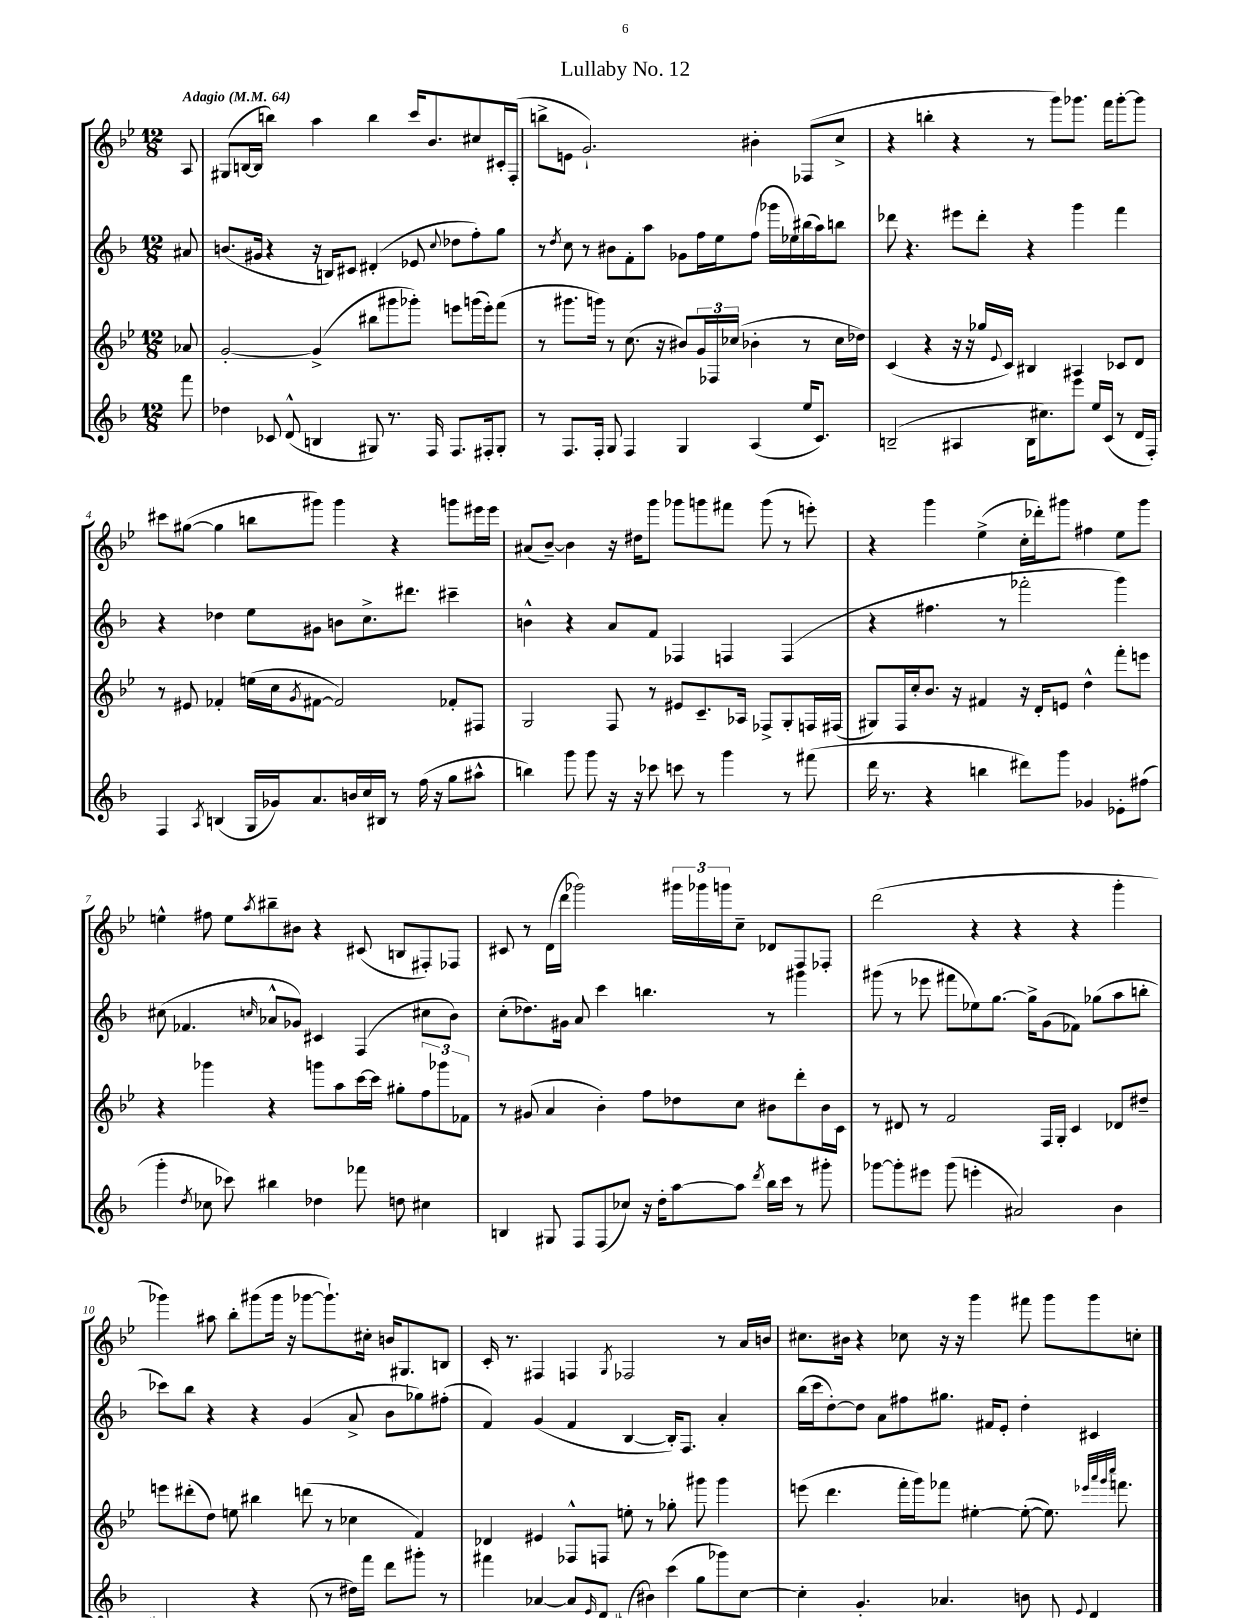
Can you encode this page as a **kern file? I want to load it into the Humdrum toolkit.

**kern	**kern	**kern	**kern
*part4	*part3	*part2	*part1
*staff4	*staff3	*staff2	*staff1
*clefG2	*clefG2	*clefG2	*clefG2
*k[b-]	*k[b-e-]	*k[b-]	*k[b-e-]
*M12/8	*M12/8	*M12/8	*M12/8
*MM64	*MM64	*MM64	*MM64
=	=	=	=
!	!	!	!LO:TX:a:B:t=Adagio
8fff\	8a-X/	8a#X/	8A/
=1	=1	=1	=1
4dd-X\	[2g'/	(8.bn/L	(8G#X/L
.	.	.	[16Bn/L
.	.	16g#X/Jk	16B/JJ]
8c-X/	.	4r	4bbn\)
(8d^^/	.	.	.
4Bn/	(4g^/]	16r	4aa\
.	.	16Bn/KL)	.
.	.	8c#X/J	.
8G#X/)	8bb#X\L	(4d#X'/	4bb\
8.r	8ggg#X\	.	.
.	8ggg-X'\J)	8e-X/	16ccc/KL
16F/	.	.	8.b-/
.	.	8qqcc/	.
8.F/L	8eeen\L	8dd-X\L	.
.	(16gggn\L	8ff'\)	8cc#X/
16F#X'/k	16eee'\J)	.	.
8G#'/J	(8fff\J	8gg\J	16c#X'/L
.	.	.	(16F'/JJ
=2	=2	=2	=2
8r	8r	8r	8bbn^\L
.	.	8qdd/	.
8.F/L	8.ggg#X\L	8cc\	8en\J
.	.	8r	2.g`/)
16F'/Jk	16gggn\Jk)	.	.
8G/	8r	8b#X\L	.
4F/	(8.cc\	8f'\	.
.	.	8aa\J	.
.	16r	.	.
4G/	8b#X/L)	8g-X\L	.
.	24g/L	16ff\L	.
.	24F-X/	.	.
.	.	16ee\J	.
.	(24cc-X/JJ	.	.
(4A/	4b-X'\	(8ff\J	4b#X'\
.	.	16ggg-X\LL	.
.	.	16ee-X\)	.
16ee/KL	8r	(16bb#X\	(8F-X/L
8.c/J)	.	16aa\J)	.
.	16cc-\LL	8bbn\J	8cc^/J
.	16dd-X\JJ)	.	.
=3	=3	=3	=3
(2Bn~/	(4c/	8ddd-X\	4r
.	.	4.r	.
.	4r	.	4bbn'\
4A#X/	16r	8eee#X\L	4r
.	16r	.	.
.	16gg-X/LL	8ddd-'\J	.
.	8qqe-/	.	.
.	16c/JJ)	.	.
16B\KL	4B#X/	4r	8r
8.cc#X\)	.	.	.
.	.	.	8ggg\L)
8eee\J	4A#X/	4ggg\	8.ggg-X\J
16ee/LL	.	.	.
(16c/JJ	.	.	16fff\KL
8r	8c-X/L	4fff\	[8ggg-'\
16d/LL	8d/J	.	8ggg-\J]
16F'/JJ)	.	.	.
!!LO:LB:g=z
=4	=4	=4	=4
4F/	8r	4r	8ccc#X\L
.	8e#X/	.	([8gg#X\J
8qA/	.	.	.
(4Bn/	4f-X'/	4dd-X\	4gg#\]
16G/LL	(16een\LL	8ee\L	8bbn\L
16g-X/J)	16cc\J	.	.
.	8qg/	.	.
8.a/	[8f#X\J	8g#X\J	8ggg#X\J)
.	2f#/])	8bn\L	4ggg#\
16bn/L	.	.	.
16cc/	.	8.cc^\	.
16B#X/JJ	.	.	.
8r	.	.	4r
.	.	8.ddd#X\J	.
(16ff\	.	.	.
16r	.	.	.
8gg\L	8f-X'/L	4ccc#X~\	8gggn\L
8aa#X^^\J	8F#X/J	.	16eee#X\L
.	.	.	16eee#\JJ
=5	=5	=5	=5
4bbn\)	2G/	4bn^^\	(8a#X/L
.	.	.	[8b-~/J)
8ggg\	.	4r	4b-\]
8ggg\	.	.	.
16r	8F/	8a/L	16r
16r	.	.	16dd#X\KL
8ccc-X\	8r	8f/J	8ggg\J
8cccn\	8e#X/L	4F-X/	8ggg-X\L
8r	8.c~/	.	8gggn\
4ggg\	.	4Fn/	8fff#X\J
.	16A-X/Jk	.	.
.	8F-X^/L	.	(8ggg\
8r	8G'/	(4F/	8r
(8fff#X\	16Fn/L	.	8eeen'\)
.	(16F#X/JJ	.	.
=6	=6	=6	=6
16ddd\	8G#X/L)	4r	4r
8.r	.	.	.
.	16F/L	.	.
.	16cc'/J	.	.
4r	8.b-/J	4.ff#X\	4ggg\
.	16r	.	.
4bbn\	4f#X/	.	(4ee-^\
.	.	8r	.
8ddd#X\L)	16r	2fff-X'\	16cc'\LL
.	16d'/KL	.	16ddd-X'\J)
8ggg\J	8en/J	.	8ggg#X\J
4g-X/	4dd^^\	.	4ff#X\
8e-X'\L	8fff'\L	4ggg\)	8ee-\L
(8ff#X\J	8eeen\J	.	8ggg#\J
!!LO:LB:g=z
=7	=7	=7	=7
4ggg'\	4r	(8cc#X\	4een^^\
.	.	4.f-X/	.
8qdd/	.	.	.
8cc-X\	4ggg-X\	.	8ff#X\
8ccc-X\)	.	.	8ee\L
.	.	16qqccn/	8qaa/
4bb#X\	4r	8a-X^^/L	8bb#X~\
.	.	8g-X/J)	8b#X\J
4dd-X\	8gggn\L	4c#X/	4r
.	8aa\	.	.
8fff-X\	[16ccc\L	(4F/	(8c#X/
.	16ccc\JJ]	.	.
8ddn\	8gg#X'\L	.	8Bn/L
4cc#X\	12ff\	8cc#X\L	8F#X'/)
.	12ggg-X\	.	.
.	.	8b-\J)	8F-X/J
.	12f-X\J	.	.
=8	=8	=8	=8
4Bn/	8r	(8cc'\L	8c#X/
.	(8g#X/	8.dd-X\)	8r
8G#X/	4a/	.	(16d\LL
.	.	16g#X\Jk	16ddd\JJ
8F/L	.	8a/	2ggg-X\)
(8F/	4b-'\)	4ccc\	.
8cc-X/J)	.	.	.
16r	8ff\L	4.bbn\	.
16dd'\KL	.	.	.
[8aa\	8dd-X\	.	24ggg#X\LL
.	.	.	24ggg-X\
.	.	.	24gggn\J
8aa\J]	8cc\J	.	8cc~\J
8qddd/	.	.	.
16bb-\LL	8b#X\L	8r	8d-X/L
16ccc\JJ	.	.	.
8r	8ddd'\	4ggg#X\	8F/
8ggg#X'\	16b#\L	.	8F-X'/J
.	16c\JJ	.	.
=9	=9	=9	=9
[8ggg-X\L	8r	(8ggg#X\	(2ddd\
8ggg-'\]	8d#X/	8r	.
8eee#X\J	8r	8eee-X\	.
(8ggg-\	2f/	8fff#X\L	.
4eeen'\	.	8ee-X\)	4r
.	.	[8.gg\J	.
2a#X/)	.	.	4r
.	.	16gg^\KL]	.
.	16F/LL	(8g\	.
.	16G'/JJ	.	.
.	4c/	8f-X\J)	4r
.	.	(8gg-X\L	.
4b-\	8d-X/L	8aa\	4ggg'\
.	8dd#X~/J	8bbn'\J	.
!!LO:LB:g=z
=10	=10	=10	=10
2A#X'/	8eeen\L	8ccc-X\L)	4ggg-X\)
.	(8ddd#X'\	8bb-\J	.
.	8dd\J)	4r	8aa#X\
.	8een\	.	8bb-'\L
4r	4bb#X\	4r	(8ggg#X\
.	.	.	16ggg#\Jk
.	.	.	16r
(8G#X/	(8dddn\	(4g/	[8ggg-X\L
8r	8r	.	8.ggg-`\])
16dd#X\LL)	4cc-X\	8a^/	.
16fff\JJ	.	.	16cc#X'\Jk
8ddd\L	.	8b-\L	16bn/KL
.	.	.	8.G#X/
8ggg#X'\J	4f/)	8gg-X\)	.
8r	.	(8ff#X'\J	8Bn/J
=11	=11	=11	=11
4fff#X\	4d-X/	4f/)	16c'/
.	.	.	8.r
[4a-X/	4e#X/	(4g/	4F#X/
8a-/L]	8F-X^^/L	4f/	4Fn/
16qqe/	.	.	.
8d/J	8Fn/J	.	.
.	.	.	8qG/
(8B#X\L	8een'\	[4B-/	2F-X/
8b#X\)	8r	.	.
(8ccc\J	8gg-X'\	16B-'/KL])	.
.	.	8.F/J	.
8gg\L	8ggg#X\	.	.
8ggg-X\)	4ggg#\	4a'/	8r
[8cc\J	.	.	16a/LL
.	.	.	16bn/JJ
=12	=12	=12	=12
4cc'\]	(8eeen\	(16bb-\LL	8.cc#X\L
.	.	16ccc\J	.
.	4.ddd\	[8dd'\)	.
.	.	.	16b#X\Jk
4.g'/	.	8dd\J]	4r
.	.	8a\L	.
.	16fff'\LL	8ff#X\	8cc-X\
.	16ggg\J)	.	.
4.a-X/	8fff-X\J	8.gg#X\J	16r
.	.	.	16r
.	[4ee#X'\	.	4ggg\
.	.	16f#X/KL	.
.	.	8e'/J	.
8bn\	(8ee#'\_	4dd'\	8fff#X\
8G/	8.ee#\])	.	8ggg\L
8qqe/	.	.	.
4d/	.	4c#X/	8ggg\
.	32qqeee-X/LLL	.	.
.	32qqaaa/	.	.
.	32qqggg/	.	.
.	32qqcccc/JJJ	.	.
.	8.fffn\	.	.
.	.	.	8ccn'\J
==	==	==	==
*-	*-	*-	*-
